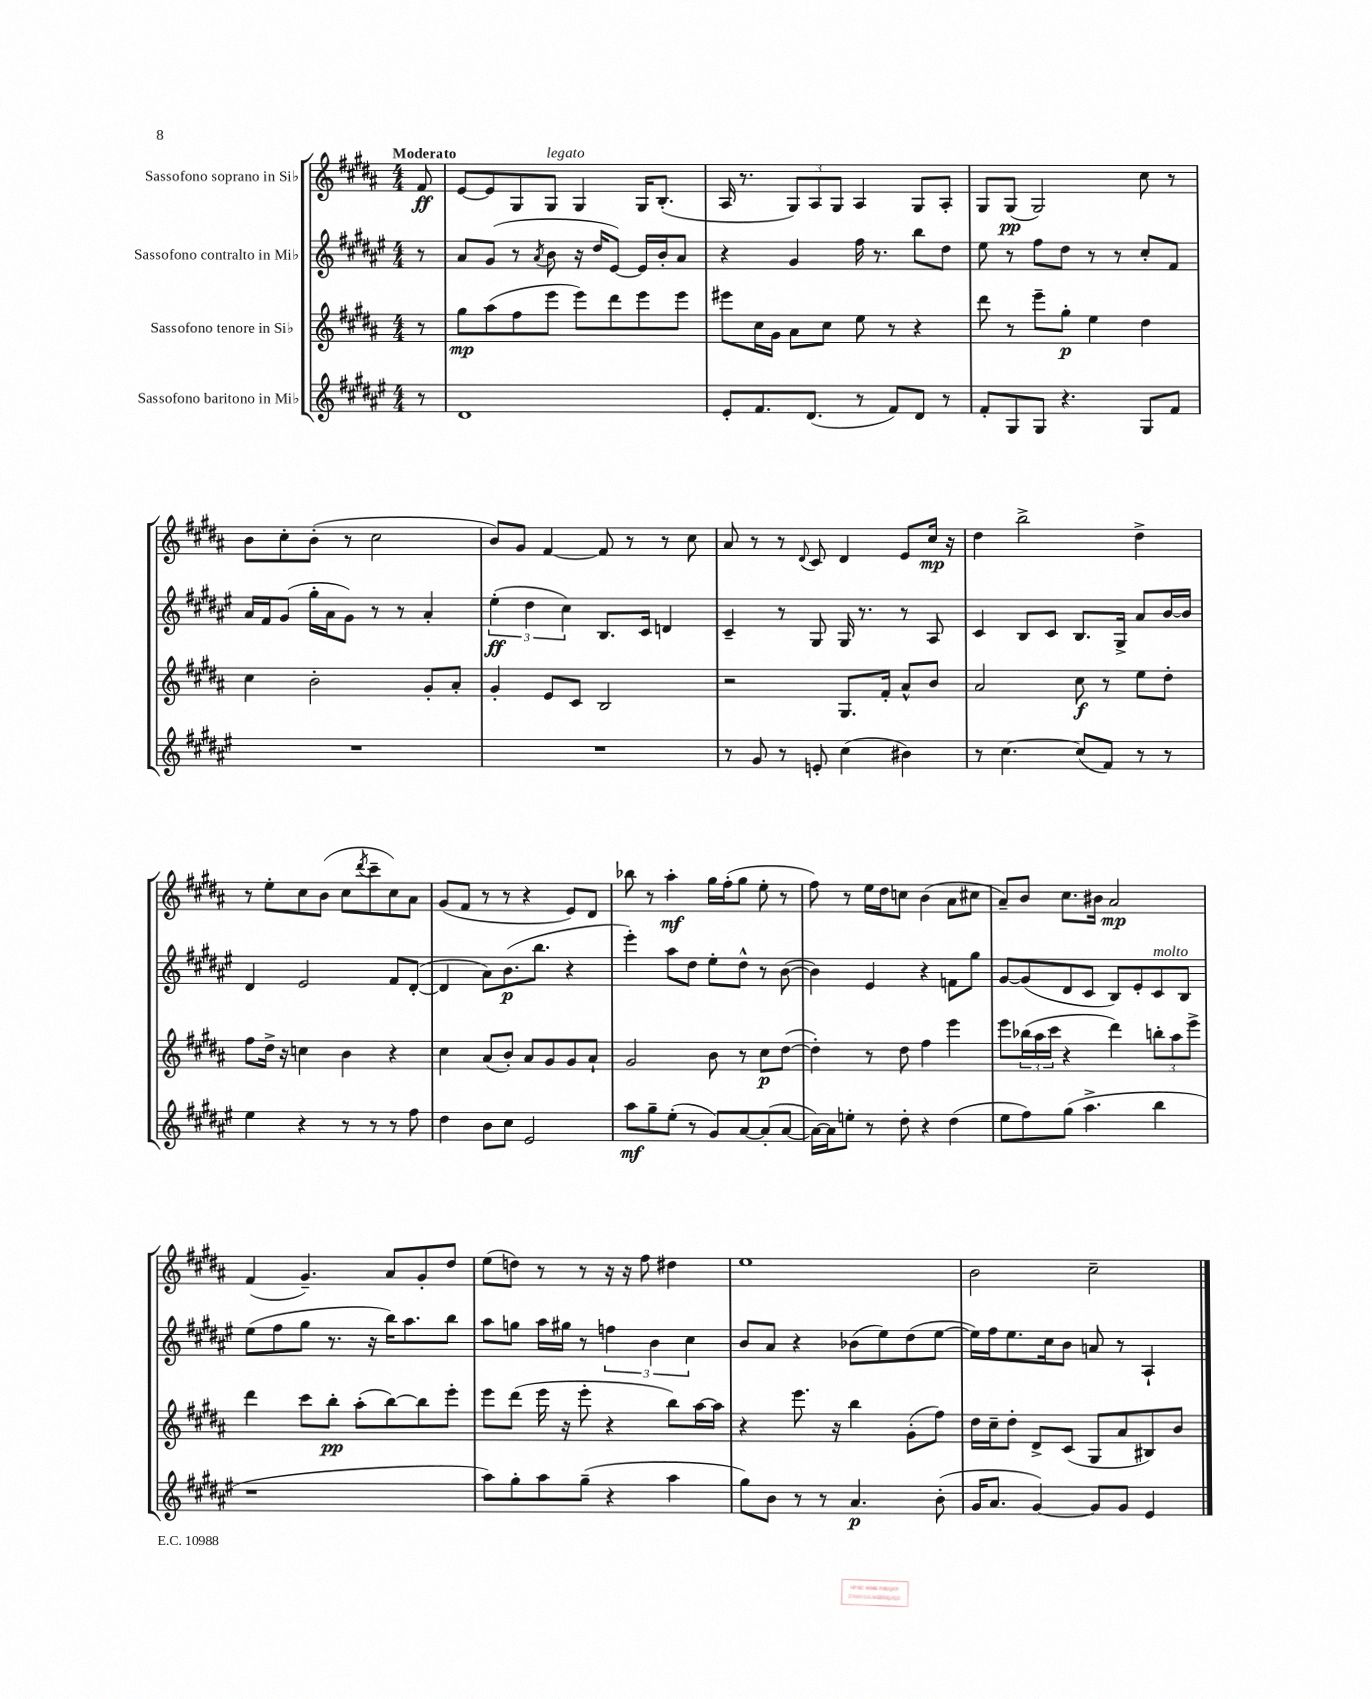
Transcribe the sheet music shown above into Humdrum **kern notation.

**kern	**kern	**kern	**kern
*staff4	*staff3	*staff2	*staff1
*clefG2	*clefG2	*clefG2	*clefG2
*k[f#c#g#d#a#e#]	*k[f#c#g#d#a#]	*k[f#c#g#d#a#e#]	*k[f#c#g#d#a#]
*M4/4	*M4/4	*M4/4	*M4/4
8r	8r	8r	8f#
=	=	=	=
1d#	8gg#	8a#	[8e
.	(8aa#	(8g#	8e]
.	8ff#	8r	8G#
.	.	8qa#	.
.	8eee	8b	8G#
.	8eee)	16r	4G#
.	.	16dd#	.
.	8ddd#	[8e#)	.
.	8eee	16e#]	16G#
.	.	16b'	(8.B'
.	8eee	8a#	.
=	=	=	=
8e#'	8eee#	4r	16A#
.	.	.	8.r
8.f#	16cc#	.	.
.	16g#	.	.
.	8a#	4g#	12G#)
(8.d#	.	.	.
.	.	.	12A#
.	8cc#	.	.
.	.	.	12G#
8r	8ee	16ff#	4A#
.	.	8.r	.
8f#)	8r	.	.
8d#	4r	8bb	8G#
8r	.	8dd#	8A#'
=	=	=	=
8f#'	8ddd#	8ee#	8G#
8G#	8r	8r	(8G#
8G#	8eee~	8ff#	2G#)
4.r	8gg#'	8dd#	.
.	4ee	8r	.
.	.	8r	.
8G#	4dd#	8cc#'	8cc#
8f#	.	8f#	8r
=	=	=	=
1r	4cc#	16a#	8b
.	.	16f#	.
.	.	(8g#	8cc#'
.	2b'	16gg#'	(8b'
.	.	16a#	.
.	.	8g#)	8r
.	.	8r	2cc#
.	.	8r	.
.	8g#'	4a#'	.
.	8a#'	.	.
=	=	=	=
1r	4g#'	(6ee#'	8b)
.	.	.	8g#
.	.	6dd#	.
.	8e	.	[4f#
.	.	6cc#)	.
.	8c#	.	.
.	2B	8.B	8f#]
.	.	.	8r
.	.	16c#	.
.	.	4d	8r
.	.	.	8cc#
=	=	=	=
8r	2r	4c#~	8a#
8g#	.	.	8r
8r	.	8r	8r
.	.	.	8qqd#
8e'	.	8G#	8c#
(4cc#	8.G#	16G#	4d#
.	.	8.r	.
.	16f#'	.	.
4b#)	8a#^^	8r	8e
.	8b	8A#	16cc#
.	.	.	16r
=	=	=	=
8r	2a#	4c#	4dd#
[4.cc#	.	.	.
.	.	8B	2bb^
.	.	8c#	.
(8cc#]	8cc#	8.B	.
8f#)	8r	.	.
.	.	16G#^	.
8r	8ee	8a#	4dd#^
8r	8dd#'	[16b	.
.	.	16b]	.
=	=	=	=
4ee#	8ff#	4d#	8r
.	16dd#^	.	8ee'
.	16r	.	.
4r	4cc	2e#	8cc#
.	.	.	(8b
8r	4b	.	8cc#
.	.	.	8qddd#
8r	.	.	8ccc#~
8r	4r	8f#	8cc#)
8ff#	.	([8d#'	8a#
=	=	=	=
4dd#	4cc#	4d#]	(8g#
.	.	.	8f#
8b	(8a#	8a#)	8r
8cc#	8b')	(8.b	8r
2e#	8a#	.	4r
.	.	8.bb	.
.	8g#	.	.
.	8g#	4r	8e)
.	8a#`	.	8d#
=	=	=	=
8aa#	2g#	4eee#')	8bb-
8gg#~	.	.	8r
(8ee#'	.	8aa#	4aa#'
8r	.	8dd#	.
8g#)	8b	8ee#'	16gg#
.	.	.	(16ff#'
[8a#	8r	8dd#^^	8gg#
(8a#']	8cc#	8r	8ee'
[8a#	([8dd#	([8b	8r
=	=	=	=
16a#_)	4dd#'])	4b])	8ff#)
16a#]	.	.	.
8ee'	.	.	8r
8r	8r	4e#	16ee
.	.	.	16dd#
8dd#'	8dd#	.	8cc
4r	4ff#	4r	(4b
(4dd#	4eee	8f	8a#
.	.	8gg#	8cc#
=	=	=	=
8ee#	8eee	[8g#	8a#~)
8ff#)	(24bb-	(8g#]	8b
.	24aa#	.	.
.	24ccc#	.	.
(8gg#	4r	8d#	8.cc#
4.aa#^	.	8c#	.
.	.	.	16b#
.	4ddd#)	8B)	2a#
.	.	8e#'	.
4bb	12bb'	8c#	.
.	12aa#	.	.
.	.	8B	.
.	12eee^	.	.
=	=	=	=
1r	4ddd#	(8ee#	(4f#
.	.	8ff#	.
.	8ccc#	8gg#	4.g#~)
.	8bb'	8.r	.
.	(8aa#'	.	.
.	.	16r	.
.	[8bb)	16bb)	8a#
.	.	8.aa#	.
.	8bb]	.	8g#'
.	8eee'	8bb	8dd#
=	=	=	=
8aa#)	8eee	8aa#	(8ee
8gg#'	(8ddd#	8gg	8dd)
8aa#	16eee	16aa#	8r
.	16r	16gg#	.
(8gg#~	8eee'	8r	8r
4r	4r	6ff	16r
.	.	.	16r
.	.	.	8ff#
.	.	6b	.
4aa#	8bb)	.	4dd#
.	.	6cc#	.
.	[16aa#	.	.
.	16aa#]	.	.
=	=	=	=
8gg#)	4r	8b	1ee
8b	.	8a#	.
8r	8.eee	4r	.
8r	.	.	.
.	16r	.	.
4.a#	4bb	(8b-	.
.	.	8ee#)	.
.	(8g#'	(8dd#	.
(8b'	8ff#)	[8ee#	.
=	=	=	=
16g#	16dd#	16ee#])	2b
8.a#	16cc#~	16ff#	.
.	8dd#'	8.ee#	.
[4g#)	8d#^	.	.
.	.	16cc#	.
.	(8c#	8b	.
8g#]	8G#	8a	2cc#~
8g#	8a#	8r	.
4e#	8B#)	4A#`	.
.	8b	.	.
==	==	==	==
*-	*-	*-	*-
